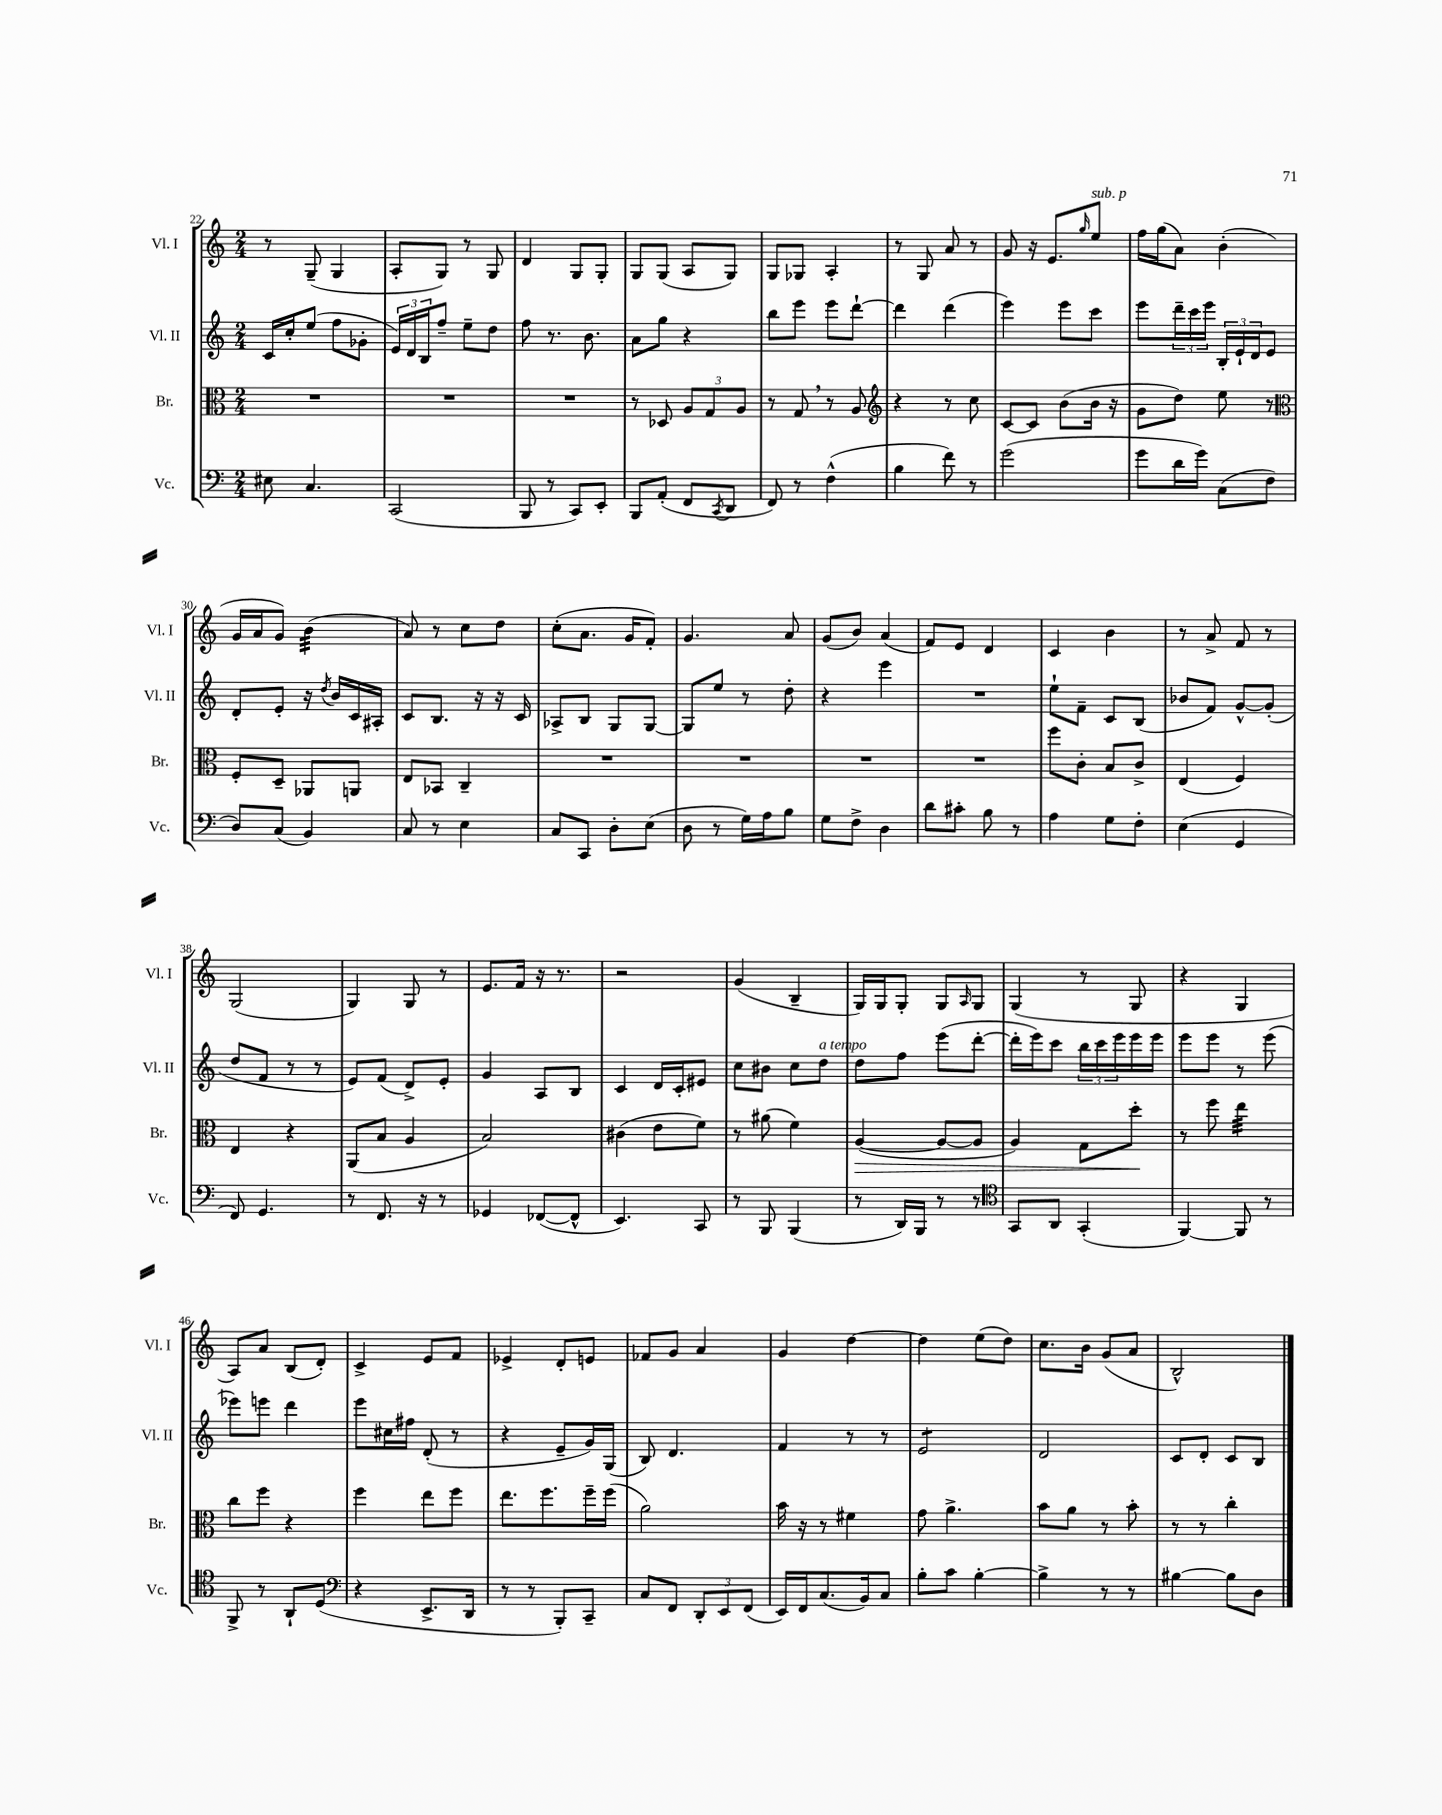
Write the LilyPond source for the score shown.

<<
\new StaffGroup <<
\new Staff = "s0" \with { instrumentName = "Vl. I" shortInstrumentName = "Vl. I" } {
    \clef treble \key c \major \numericTimeSignature \time 2/4
    r8 g8--( g4 |
    a8-. g8) r8 g8 |
    d'4 g8 g8-. |
    g8 g8( a8 g8) |
    g8 ges8 a4-. |
    r8 g8 a'8 r8 |
    g'8 r16 e'8. \grace { g''16 } e''8^\markup { \italic "sub. p" } |
    f''16 g''16( a'8) b'4-.( |
    g'16 a'16 g'8) b'4:32( |
    a'8) r8 c''8 d''8 |
    c''8-.( a'8. g'16 f'8-.) |
    g'4. a'8 |
    g'8( b'8) a'4( |
    f'8) e'8 d'4 |
    c'4 b'4 |
    r8 a'8-> f'8 r8 |
    g2( |
    g4) g8 r8 |
    e'8. f'16 r16 r8. |
    r2 |
    g'4( b4-- |
    g16) g16 g8-. g8 \grace { a16 } g8 |
    g4( r8 g8 |
    r4 g4 |
    a8) a'8 b8( d'8-.) |
    c'4-> e'8 f'8 |
    ees'4-> d'8-. e'8 |
    fes'8 g'8 a'4 |
    g'4 d''4~ |
    d''4 e''8( d''8) |
    c''8. b'16 g'8( a'8 |
    b2-^) \bar "|." |
}
\new Staff = "s1" \with { instrumentName = "Vl. II" shortInstrumentName = "Vl. II" } {
    \clef treble \key c \major \numericTimeSignature \time 2/4
    c'16 c''16-. e''8( f''8 ges'8-. |
    \tuplet 3/2 { e'16) d'16 b16 } f''8-- e''8-- d''8 |
    f''8 r8. b'8. |
    a'8 g''8 r4 |
    b''8 e'''8 e'''8 d'''8~-! |
    d'''4 d'''4( |
    e'''4) e'''8 c'''8 |
    e'''8 \tuplet 3/2 { d'''16-- c'''16 e'''16 } \tuplet 3/2 { b16-. e'16-! d'16 } e'8 |
    d'8-. e'8-. r16 \acciaccatura { d''8 } b'16 c'16 ais16-. |
    c'8 b8. r16 r16 c'16 |
    aes8-> b8 g8 g8~ |
    g8 e''8 r8 d''8-. |
    r4 e'''4 |
    R2 |
    e''8-! f'8-- c'8 b8( |
    bes'8 f'8) g'8~-^ g'8-.( |
    d''8 f'8 r8 r8 |
    e'8) f'8( d'8->) e'8-. |
    g'4 a8 b8 |
    c'4 d'16 c'16-. eis'8 |
    c''8 bis'8 c''8 d''8^\markup { \italic "a tempo" } |
    d''8 f''8 e'''8( d'''8~-. |
    d'''16-. e'''16) c'''8 \tuplet 3/2 { b''16 c'''16 e'''16 } e'''16 e'''16 |
    e'''8 e'''8 r8 e'''8( |
    ees'''8) e'''8 d'''4 |
    e'''8 cis''16 fis''16 d'8-.( r8 |
    r4 e'8-- g'16) g16( |
    b8) d'4. |
    f'4 r8 r8 |
    e'2:8 |
    d'2 |
    c'8 d'8-. c'8 b8 \bar "|." |
}
\new Staff = "s2" \with { instrumentName = "Br." shortInstrumentName = "Br." } {
    \clef alto \key c \major \numericTimeSignature \time 2/4
    R2 |
    R2 |
    R2 |
    r8 des8 \tuplet 3/2 { a8 g8 a8 } |
    r8 g8 \breathe r8 a8 |
    \clef treble r4 r8 c''8 |
    c'8~ c'8 b'8( b'16 r16 |
    g'8 d''8) e''8 r8 |
    \clef alto f8-. d8-- aes,8 a,8 |
    e8 bes,8 c4-- |
    R2 |
    R2 |
    R2 |
    R2 |
    f''8 c'8-. b8 c'8-> |
    e4( f4) |
    e4 r4 |
    a,8( b8 a4 |
    b2) |
    cis'4( e'8 f'8) |
    r8 ais'8( f'4) |
    a4~\>( a8~ a8 |
    a4) g8 d''8-.\! |
    r8 f''8 e''4:32 |
    c''8 f''8 r4 |
    f''4 e''8 f''8 |
    e''8. f''8. f''16-- f''16( |
    a'2) |
    b'16 r16 r8 fis'4 |
    g'8 a'4.-> |
    b'8 a'8 r8 b'8-. |
    r8 r8 c''4-. \bar "|." |
}
\new Staff = "s3" \with { instrumentName = "Vc." shortInstrumentName = "Vc." } {
    \clef bass \key c \major \numericTimeSignature \time 2/4
    eis8 c4. |
    c,2( |
    b,,8 r8 c,8) e,8-. |
    b,,8 a,8-.( f,8 \acciaccatura { c,8 } d,8 |
    f,8) r8 f4-^( |
    b4 f'8) r8 |
    g'2( |
    g'8 d'16 g'16) c8( f8 |
    d8) c8( b,4) |
    c8 r8 e4 |
    c8 c,8 d8-. e8( |
    d8 r8 g16) a16 b8 |
    g8 f8-> d4 |
    d'8 cis'8-. b8 r8 |
    a4 g8 f8-. |
    e4( g,4 |
    f,8) g,4. |
    r8 f,8. r16 r8 |
    ges,4 fes,8~( fes,8-^ |
    e,4.) c,8 |
    r8 b,,8 b,,4( |
    r8 d,16) b,,16 r8 r8 |
    \clef tenor g,8 a,8 g,4-.( |
    f,4~) f,8 r8 |
    f,8-> r8 a,8-! d8( |
    \clef bass r4 e,8.-> d,16 |
    r8 r8 b,,8-.) c,8-- |
    c8 f,8 \tuplet 3/2 { d,8-. e,8 f,8( } |
    e,16) f,16 c8.( b,16) c8 |
    b8-. c'8 b4~-. |
    b4-> r8 r8 |
    bis4~ bis8 d8 \bar "|." |
}
>>
>>
\layout { \context { \Score currentBarNumber = #22 } }
